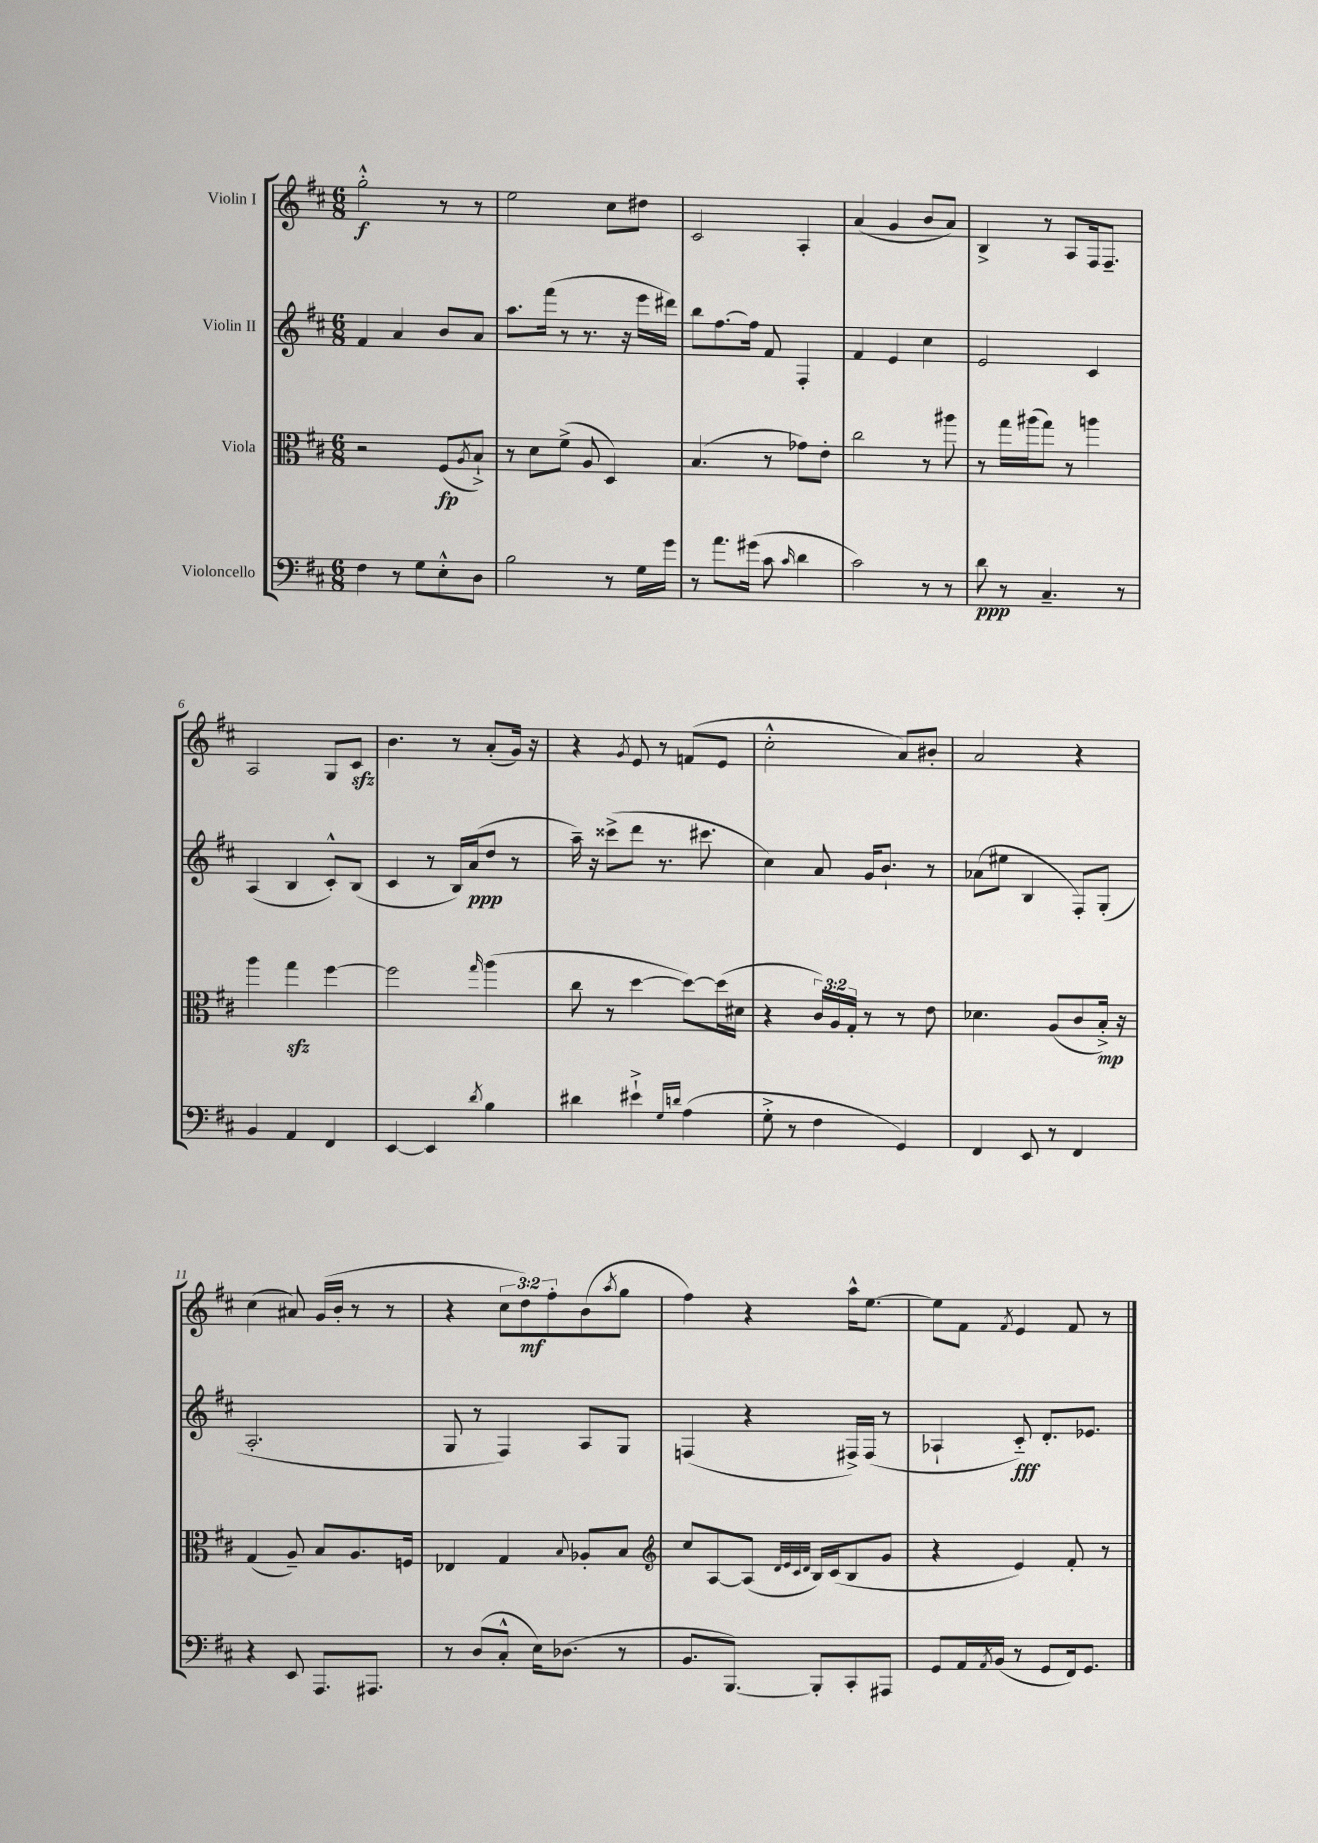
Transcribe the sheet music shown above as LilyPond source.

<<
\new StaffGroup <<
\new Staff = "s0" \with { instrumentName = "Violin I" } {
    \clef treble \key d \major \numericTimeSignature \time 6/8 \override Staff.TupletNumber.text = #tuplet-number::calc-fraction-text
    g''2-.-^\f r8 r8 |
    e''2 cis''8 dis''8 |
    cis'2 a4-. |
    a'4( g'4 b'8 a'8) |
    b4-> r8 a8 fis16 fis8.-- |
    a2 g8 cis'8\sfz |
    b'4. r8 a'8-.( g'16) r16 |
    r4 \acciaccatura { g'8 } e'8 r8 f'8( e'8 |
    cis''2-.-^ a'8) bis'8-. |
    a'2 r4 |
    cis''4( ais'8) g'16( b'16-. r8 r8 |
    r4 \tuplet 3/2 { cis''8 d''8\mf) fis''8-. } b'8( \acciaccatura { a''8 } g''8 |
    fis''4) r4 a''16-^ e''8.~ |
    e''8 fis'8 \acciaccatura { fis'8 } e'4 fis'8 r8 \bar "|." |
}
\new Staff = "s1" \with { instrumentName = "Violin II" } {
    \clef treble \key d \major \numericTimeSignature \time 6/8
    fis'4 a'4 b'8 a'8 |
    a''8. fis'''16( r8 r8. r16 e'''16 dis'''16) |
    b''8 fis''8.~ fis''16 fis'8 fis4-. |
    fis'4 e'4 cis''4 |
    e'2 cis'4 |
    a4( b4 cis'8-.-^) b8( |
    cis'4 r8 b16) a'16\ppp( d''8 r8 |
    a''16--) r16 cisis'''8->( d'''8 r8. cis'''8. |
    cis''4) a'8 g'16 b'8.-! r8 |
    aes'8( eis''8 b4 fis8-.) g8-.( |
    a2.-. |
    g8 r8 fis4) a8 g8 |
    f4( r4 fis16->) fis16( r8 |
    aes4-! cis'8-_\fff) d'8.-. ees'8. \bar "|." |
}
\new Staff = "s2" \with { instrumentName = "Viola" } {
    \clef alto \key d \major \numericTimeSignature \time 6/8 \override Staff.TupletNumber.text = #tuplet-number::calc-fraction-text
    r2 fis8\fp( \acciaccatura { a8 } b8-!->) |
    r8 d'8 fis'8->( a8 d4) |
    b4.( r8 ges'8) e'8-. |
    cis''2 r8 ais''8 |
    r8 g''16 ais''16( g''8) r8 a''4 |
    a''4 g''4\sfz fis''4~ |
    fis''2 \grace { g''16 } a''4( |
    cis''8 r8 d''4~ d''8~) d''16( dis'16 |
    r4 \tuplet 3/2 { cis'16) a16 g16-. } r8 r8 e'8 |
    des'4. a8( cis'8 b16-.->\mp) r16 |
    g4( a8--) b8 a8. f16 |
    ees4 g4 \appoggiatura { b8 } aes8-. b8 |
    \clef treble cis''8 a8~ a8( \grace { d'32 e'32 cis'32 d'32 } b16) cis'16( b8 g'8 |
    r4 e'4) fis'8-. r8 \bar "|." |
}
\new Staff = "s3" \with { instrumentName = "Violoncello" } {
    \clef bass \key d \major \numericTimeSignature \time 6/8
    fis4 r8 g8 e8-.-^ d8 |
    b2 r8 g16 g'16 |
    r8 a'8. gis'16( cis'8 \grace { cis'16 } d'4 |
    cis'2) r8 r8 |
    d'8\ppp r8 cis4.-- r8 |
    b,4 a,4 fis,4 |
    e,4~ e,4 \acciaccatura { d'8 } b4 |
    dis'4 eis'4-!-> \grace { g16 d'16 } a4( |
    g8-.-> r8 fis4 g,4) |
    fis,4 e,8 r8 fis,4 |
    r4 e,8 a,,8. ais,,8. |
    r8 d8( cis8-.-^ e16) des8.( r8 |
    b,8. b,,8.~) b,,8-. cis,8-. ais,,8 |
    g,8 a,16 \acciaccatura { a,8 } b,16( r8 g,8 fis,16) g,8. \bar "|." |
}
>>
>>
